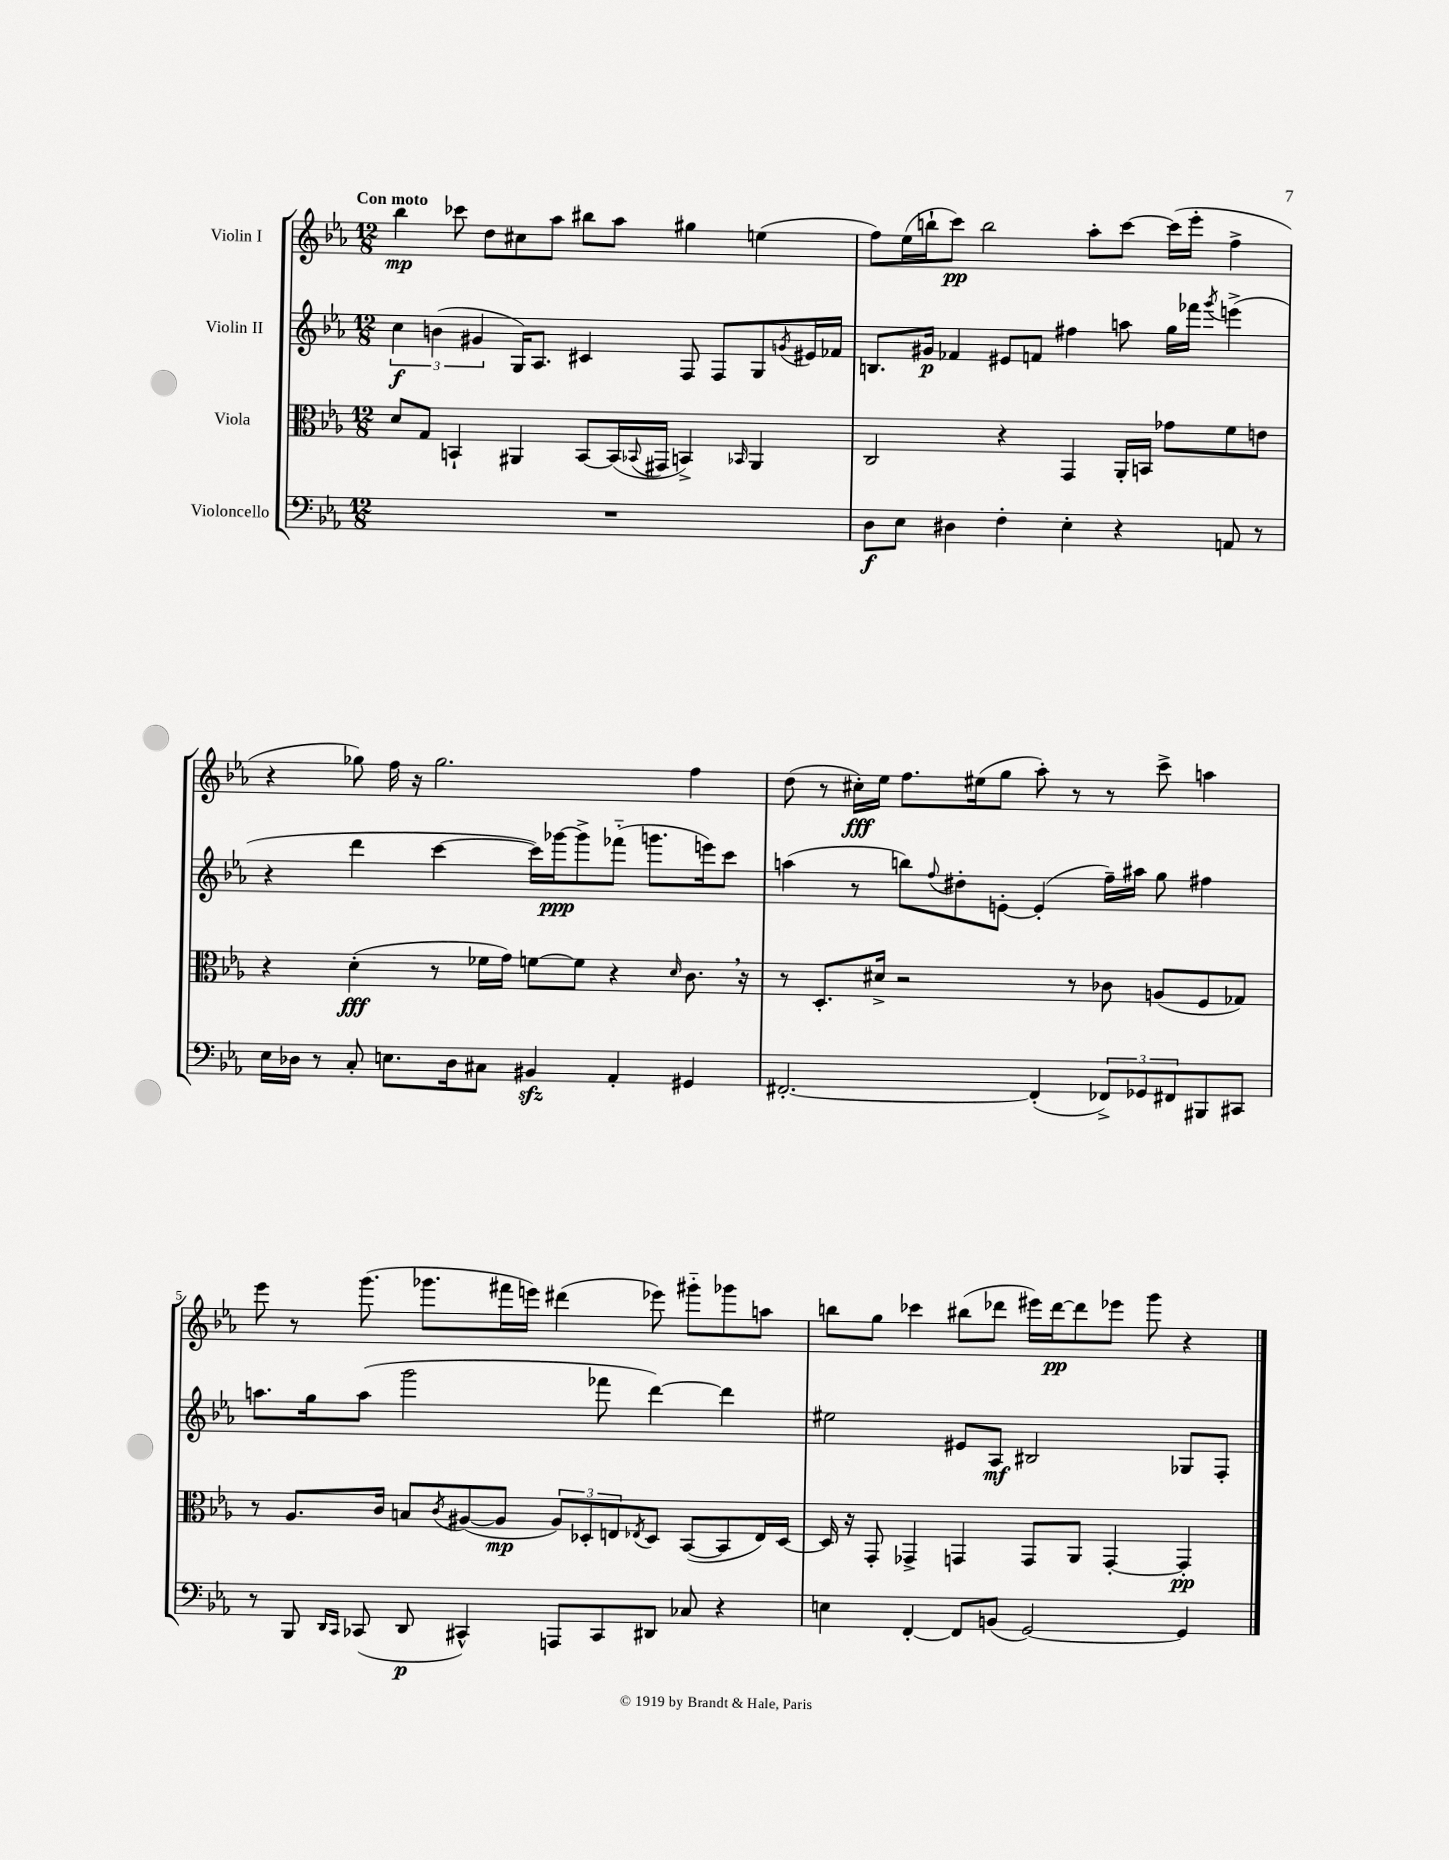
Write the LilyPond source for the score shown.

<<
\new StaffGroup <<
\new Staff = "s0" \with { instrumentName = "Violin I" } {
    \clef treble \key ees \major \numericTimeSignature \time 12/8 \tempo "Con moto"
    bes''4\mp ces'''8 d''8 cis''8 aes''8 bis''8 aes''8 gis''4 e''4( |
    f''8) ees''16( b''16-! c'''8\pp) b''2 aes''8-. c'''8~ c'''16( ees'''16-. f''4-> |
    r4 ges''8) f''16 r16 ges''2. f''4 |
    d''8( r8 cis''16-.\fff) ees''16 f''8. eis''16( g''8 aes''8-.) r8 r8 c'''8-> a''4 |
    ees'''8 r8 g'''8.( ges'''8. fis'''16 e'''16) dis'''4( ees'''8) gis'''8-_ ges'''8 a''8 |
    b''8 g''8 ces'''4 bis''8( des'''8 eis'''16) des'''16~\pp des'''8 ees'''8 g'''8 r4 \bar "|." |
}
\new Staff = "s1" \with { instrumentName = "Violin II" } {
    \clef treble \key ees \major \numericTimeSignature \time 12/8
    \tuplet 3/2 { c''4\f b'4( gis'4 } g16) aes8. cis'4 f8 f8 g8 \acciaccatura { g'8 } eis'16 fes'16 |
    b8. gis'16\p fes'4 eis'8 f'8 fis''4 a''8 g''16 fes'''16 \acciaccatura { g'''8 } e'''4->( |
    r4 d'''4 c'''4~ c'''16) ges'''16~\ppp ges'''8-> fes'''8-_( g'''8. e'''16) c'''8 |
    a''4( r8 b''8) \appoggiatura { f''8 } dis''8-. e'8~-. e'4-.( f''16--) ais''16 g''8 fis''4 |
    a''8. g''16 a''8( g'''2 fes'''8 d'''4~) d'''4 |
    eis''2 eis'8 aes8\mf bis2 ges8 f8-. \bar "|." |
}
\new Staff = "s2" \with { instrumentName = "Viola" } {
    \clef alto \key ees \major \numericTimeSignature \time 12/8
    d'8 g8 b,4-! ais,4 b,8~ b,16( \appoggiatura { bes,8 } gis,16 b,4->) \grace { bes,16 } ais,4 |
    c2 r4 g,4 aes,16-. b,16 ges'8 f'8 e'8 |
    r4 d'4-.\fff( r8 fes'16 g'16) f'8~ f'8 r4 \grace { d'16 } c'8. \breathe r16 |
    r8 d8.-. dis'16-> r2 r8 ces'8 a8( f8 ges8) |
    r8 aes8. c'16 b8 \acciaccatura { c'8 } ais8~( ais8\mp \tuplet 3/2 { ais8) des8-. e8 } \acciaccatura { ees8 } des8 bes,8~( bes,8 ees16) des16~ |
    des16 r16 g,8-. ges,4-> g,4 g,8 aes,8 g,4~-. g,4-.\pp \bar "|." |
}
\new Staff = "s3" \with { instrumentName = "Violoncello" } {
    \clef bass \key ees \major \numericTimeSignature \time 12/8
    R1. |
    d8\f ees8 dis4 f4-. ees4-. r4 a,8 r8 |
    ees16 des16 r8 c8-. e8. des16 cis8 bis,4\sfz aes,4-. gis,4 |
    fis,2.~-. fis,4-.( \tuplet 3/2 { fes,8->) ges,8 fis,8 } bis,,8 cis,8 |
    r8 bes,,8 \grace { d,16 c,16 } ces,8( d,8\p cis,4-^) a,,8 cis,8 dis,8 ces8 r4 |
    e4 f,4~-. f,8 b,8( g,2~) g,4 \bar "|." |
}
>>
>>
\layout { \context { \Score \override BarNumber.break-visibility = ##(#f #t #t) barNumberVisibility = #(every-nth-bar-number-visible 5) } }
